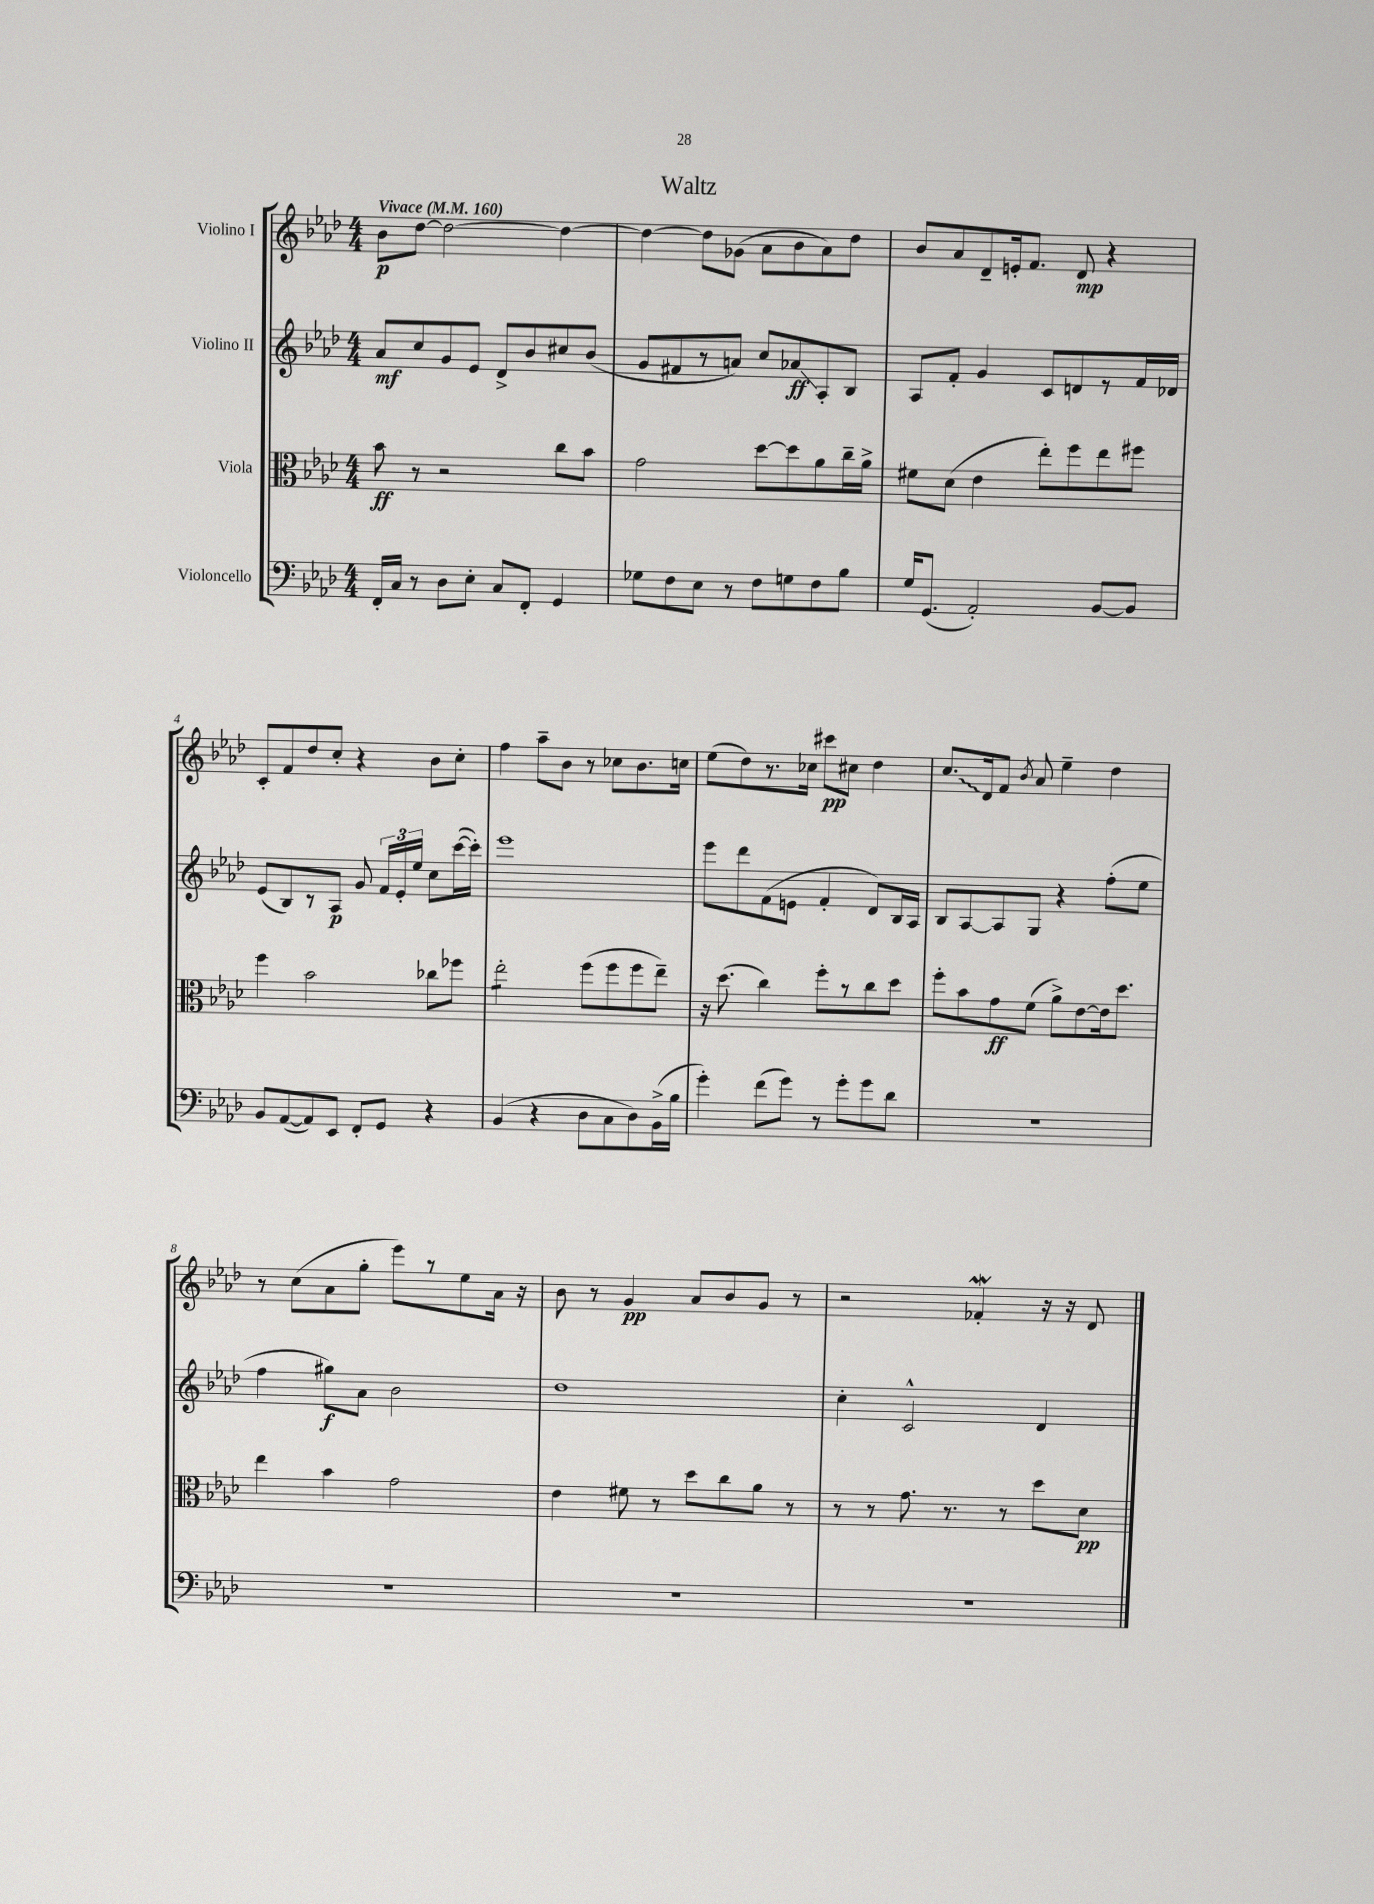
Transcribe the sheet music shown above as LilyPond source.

\header { title = "Waltz" }
<<
\new StaffGroup <<
\new Staff = "s0" \with { instrumentName = "Violino I" } {
    \clef treble \key aes \major \numericTimeSignature \time 4/4 \tempo "Vivace" 4 = 160
    \autoBeamOff bes'8[\p des''8]~ des''2~ des''4~ |
    des''4~ des''8[ ges'8]( aes'8[ bes'8 aes'8) des''8] |
    bes'8[ aes'8 des'8-- e'16-. f'8.] des'8\mp r4 |
    c'8[-. f'8 des''8 c''8]-. r4 bes'8[ c''8]-. |
    f''4 aes''8[-- bes'8] r8 ces''8[ bes'8. c''16] |
    ees''8[( des''8) r8. ces''16] cis'''8[\pp cis''8] des''4 |
    \once \override Glissando.style = #'zigzag c''8.[\glissando des'16 f'8] \acciaccatura { bes'8 } aes'8 ees''4-- des''4 |
    r8 c''8[( aes'8 g''8]-. ees'''8[) r8 ees''8 aes'16] r16 |
    bes'8 r8 g'4\pp aes'8[ bes'8 g'8] r8 |
    r2 fes'4-.\mordent r16 r16 des'8 \bar "|." |
}
\new Staff = "s1" \with { instrumentName = "Violino II" } {
    \clef treble \key aes \major \numericTimeSignature \time 4/4
    \autoBeamOff aes'8[\mf c''8 g'8 ees'8] des'8[-> bes'8 cis''8 bes'8]( |
    g'8[ fis'8 r8 a'8]) c''8[ aes'8\glissando\ff aes8-. bes8] |
    aes8[ f'8]-. g'4 c'8[ d'8 r8 f'16 des'16] |
    ees'8[( bes8) r8 aes8]\p g'8 \tuplet 3/2 { f'16[ ees'16-. ees''16] } c''8[ c'''16~( c'''16]-.) |
    ees'''1 |
    ees'''8[ des'''8 f'8( e'8] f'4-. des'8[) bes16 aes16] |
    bes8[ aes8~ aes8 g8] r4 f''8[-.( ees''8] |
    f''4 gis''8[\f) aes'8] bes'2 |
    des''1 |
    c''4-. c'2-^ des'4 \bar "|." |
}
\new Staff = "s2" \with { instrumentName = "Viola" } {
    \clef alto \key aes \major \numericTimeSignature \time 4/4
    \autoBeamOff bes'8\ff r8 r2 c''8[ bes'8] |
    g'2 des''8[~ des''8 aes'8 c''16-- aes'16]-> |
    fis'8[ des'8]( ees'4 ees''8[-.) f''8 ees''8 fis''8] |
    f''4 bes'2 ces''8[ fes''8] |
    ees''2:8-. f''8[( f''8 f''8 ees''8]--) |
    r16 des''8.( c''4) f''8[-. r8 c''8 des''8] |
    f''8[-. bes'8 g'8\ff f'8]( aes'8[->) ees'8~ ees'16 des''8.] |
    ees''4 bes'4 g'2 |
    ees'4 fis'8 r8 des''8[ c''8 aes'8] r8 |
    r8 r8 g'8. r8. r8 des''8[ des'8]\pp \bar "|." |
}
\new Staff = "s3" \with { instrumentName = "Violoncello" } {
    \clef bass \key aes \major \numericTimeSignature \time 4/4
    \autoBeamOff f,16[-. c16] r8 des8[ ees8]-. c8[ f,8]-. g,4 |
    ges8[ f8 ees8] r8 f8[ g8 f8 bes8] |
    g16[ g,8.]( aes,2-.) bes,8[~ bes,8] |
    bes,8[ aes,8~( aes,8) ees,8] f,8[-. g,8] r4 |
    bes,4( r4 des8[ c8 des8) bes,16->( bes16] |
    g'4-.) f'8[( g'8]) r8 g'8[-. g'8 des'8] |
    R1 |
    R1 |
    R1 |
    R1 \bar "|." |
}
>>
>>
